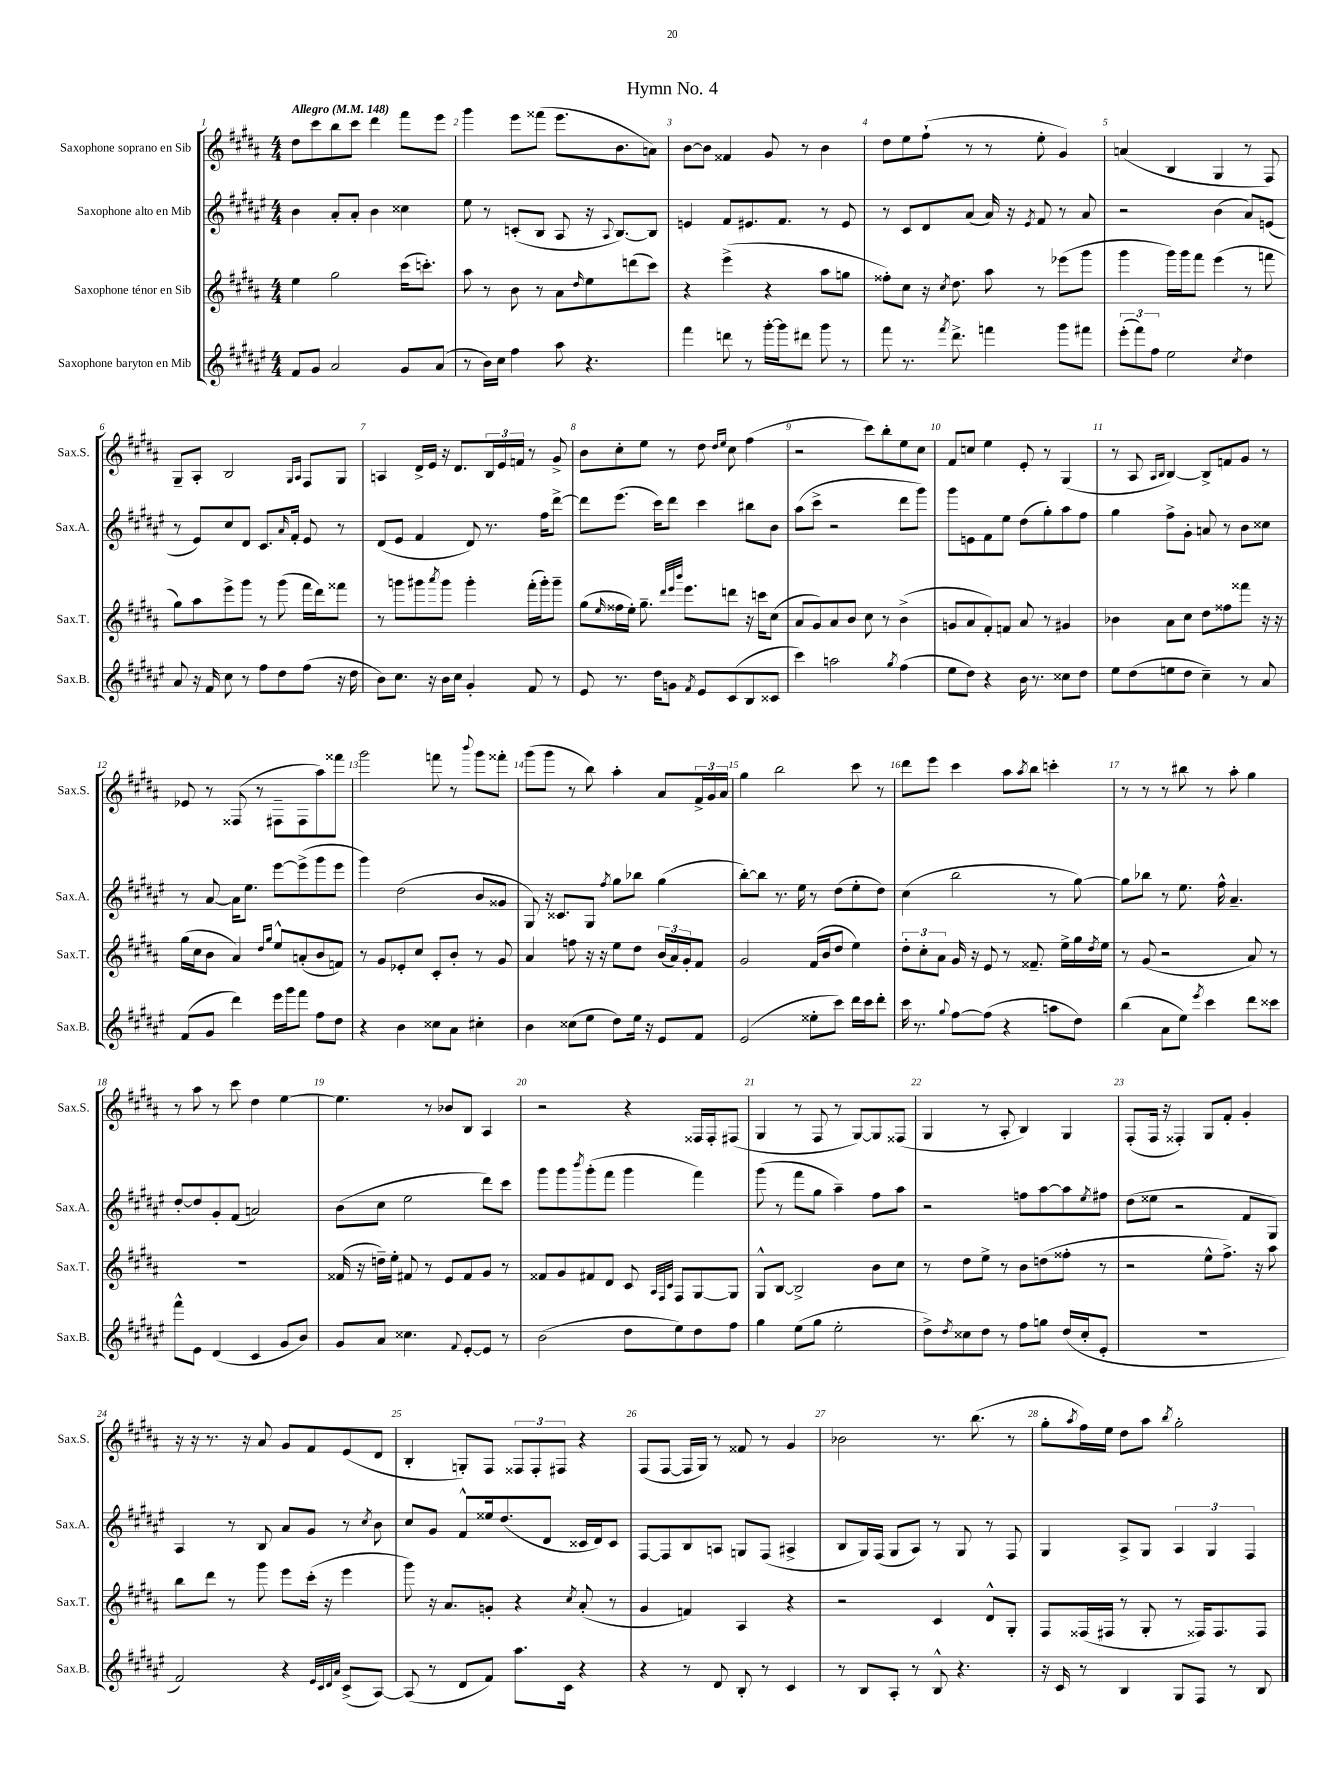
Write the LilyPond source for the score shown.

\header { title = "Hymn No. 4" }
<<
\new StaffGroup <<
\new Staff = "s0" \with { instrumentName = "Saxophone soprano en Sib" shortInstrumentName = "Sax.S." } {
    \clef treble \key b \major \numericTimeSignature \time 4/4 \tempo "Allegro" 4 = 148
    dis''8 cis'''8 b''8 cis'''8 dis'''4 fis'''8 e'''8 |
    gis'''4 e'''8 fisis'''8( e'''8. b'8. a'8) |
    b'8~ b'8 fisis'4 gis'8 r8 b'4 |
    dis''8 e''8 fis''8-!( r8 r8 e''8-. gis'4) |
    a'4( b4 gis4 r8 fis8) |
    gis8-- ais8-. b2 \grace { gis16 ais16 } fis8 gis8 |
    a4 dis'16-> e'16 r16 dis'8. \tuplet 3/2 { b16 e'16 f'16 } r8 gis'8-> |
    b'8 cis''8-. e''8 r8 dis''8 \grace { dis''16 e''16 } cis''8 fis''4( |
    r2 cis'''8) b''8-. e''8 cis''8 |
    fis'8 c''8 e''4 e'8-. r8 gis4( |
    r8 ais8 \grace { ais16 b16 } b4~) b8-> f'8 gis'8 r8 |
    ees'8 r8 fisis8( r8 fis8-- fis8 ais''8) fisis'''8 |
    gis'''2 f'''8 r8 \appoggiatura { b'''8 } gis'''8 fisis'''8-. |
    gis'''8( gis'''8 r8 b''8) ais''4-. ais'8 \tuplet 3/2 { fis'16-> gis'16 ais'16 } |
    gis''4 b''2 cis'''8 r8 |
    dis'''8 e'''8 cis'''4 ais''8 \acciaccatura { ais''8 } b''8 c'''4-. |
    r8 r8 r8 bis''8 r8 ais''8-. gis''4 |
    r8 ais''8 r8 cis'''8 dis''4 e''4~ |
    e''4. r8 bes'8 b8 ais4 |
    r2 r4 fisis16 fisis16-. fis8( |
    gis4 r8 fis8 r8 gis8~) gis8 fisis8( |
    gis4 r8 ais8-. b4) gis4 |
    fis8-.( fis16 r16 fisis4-.) gis8 fis'8-. gis'4-. |
    r16 r16 r8. r16 ais'8 gis'8 fis'8 e'8( dis'8 |
    b4-. g8-.) fis8 \tuplet 3/2 { fisis8 fisis8-. fis8 } r4 |
    fis8( fis8~ fis16 gis16) r8 fisis'8 r8 gis'4 |
    bes'2 r8. b''8.( r8 |
    gis''8-. \acciaccatura { ais''8 } fis''16) e''16 dis''8 ais''8 \acciaccatura { b''8 } gis''2-. \bar "|." |
}
\new Staff = "s1" \with { instrumentName = "Saxophone alto en Mib" shortInstrumentName = "Sax.A." } {
    \clef treble \key fis \major \numericTimeSignature \time 4/4
    b'4 ais'8-. ais'8-. b'4 cisis''4 |
    eis''8 r8 c'8-.( b8 ais8 r16 \appoggiatura { ais8 } b8.~) b8 |
    e'4 fis'8 eis'8. fis'8. r8 eis'8 |
    r8 cis'8 dis'8 ais'8( ais'16) r16 \acciaccatura { eis'8 } fis'8 r8 ais'8 |
    r2 b'4( ais'8) e'8( |
    r8 eis'8) cis''8 dis'8 cis'8. \grace { ais'16 } fis'16-. eis'8 r8 |
    dis'8( eis'8 fis'4 dis'8) r8. fis''16 dis'''8~-> |
    dis'''8 eis'''8.( cis'''16) dis'''8 cis'''4 bis''8 b'8 |
    ais''8( cis'''8-> r2 dis'''8 gis'''8) |
    gis'''8 e'8 fis'8 eis''8 dis''8( gis''8-.) ais''8 fis''8 |
    gis''4 fis''8-> gis'8-. a'8 r8 b'8 cisis''8 |
    r8 ais'8~ ais'16 eis''8. eis'''8~ eis'''8->( gis'''8 eis'''8 |
    gis'''4) dis''2( b'8 gisis'8 |
    gis8) r16 cisis'8. gis8 \acciaccatura { fis''8 } gis''8 bes''8 gis''4( |
    b''8~-.) b''8 r8. eis''16 r8 dis''8( eis''8-. dis''8) |
    cis''4( b''2 r8 gis''8~) |
    gis''8 bes''8 r8 eis''8. fis''16-^ ais'4.-- |
    dis''8~-. dis''8 gis'8-. fis'8( a'2) |
    b'8( cis''8 eis''2 dis'''8) cis'''8 |
    gis'''8 gis'''8 \acciaccatura { b'''8 } gis'''8-.( fis'''8 gis'''4 fis'''4) |
    gis'''8( r8 fis'''8 gis''8 ais''4--) fis''8 ais''8 |
    r2 f''8 ais''8~ ais''8 \acciaccatura { eis''8 } fis''8 |
    dis''8( eisis''8 r2 fis'8 gis8) |
    ais4 r8 b8 ais'8 gis'8 r8 \acciaccatura { cis''8 } b'8 |
    cis''8 gis'8 fis'8-^ eisis''16 dis''8.( dis'8 cisis'16 dis'16) cisis'8 |
    fis8~ fis8 b8 a8 g8 fis8( ais4-> |
    b8 gis16) fis16( gis8 ais8) r8 gis8 r8 fis8 |
    gis4 ais8-> gis8 \tuplet 3/2 { ais4 gis4 fis4 } \bar "|." |
}
\new Staff = "s2" \with { instrumentName = "Saxophone ténor en Sib" shortInstrumentName = "Sax.T." } {
    \clef treble \key b \major \numericTimeSignature \time 4/4
    e''4 gis''2 cis'''16( c'''8.-.) |
    ais''8 r8 b'8 r8 ais'8 \grace { dis''16 } e''8 d'''8( cis'''8) |
    r4 e'''4->( r4 ais''8 g''8 |
    fisis''8-.) cis''8 r16 \acciaccatura { cis''8 } dis''8. ais''8 r8 ees'''8( gis'''8 |
    gis'''4 gis'''16) gis'''16 fis'''8 e'''4( r8 f'''8 |
    gis''8) ais''8 e'''8-> gis'''8 r8 gis'''8( fis'''16 dis'''16) fisis'''8 |
    r8 g'''8 gis'''8 \acciaccatura { ais'''8 } gis'''8 gis'''4-. fis'''16-.( gis'''16-.) gis'''8-- |
    gis''8( \grace { e''16 } fisis''16 e''16-.) gis''8.-- \grace { dis'''32 e'''32 b'''32 } e'''8. d'''8 r16 c'''16 cis''8( |
    ais'8 gis'8) ais'8 b'8 cis''8 r8 b'4->( |
    g'8 ais'8 fis'8-.) f'8 ais'8 r8 gis'4 |
    bes'4 ais'8 cis''8 dis''8 fisis''8 fisis'''8 r16 r16 |
    gis''16( cis''16 b'8 ais'4) \grace { dis''16 gis''16 } e''8-^ a'8-.( b'8 f'8) |
    r8 gis'8 ees'8-. cis''8 cis'8-. b'8-. r8 gis'8 |
    ais'4 f''8 r16 r16 e''8 dis''8 \tuplet 3/2 { b'16( ais'16) gis'16-. } fis'8 |
    gis'2 fis'16( b'16 dis''8 e''4) |
    \tuplet 3/2 { dis''8-. cis''8-. ais'8 } gis'16 r16 e'8 r8 fisis'8.-- e''16-> gis''16 \acciaccatura { dis''8 } e''16 |
    r8 gis'8( r2 ais'8) r8 |
    R1 |
    fisis'16( r16 d''16--) e''16-. fis'8 r8 e'8 fis'8 gis'8 r8 |
    fisis'8 gis'8 fis'8 dis'8 cis'8 \grace { ais32 fis32 cis'32 } fis8 gis8~ gis8 |
    gis8-^ b8~ b2-> b'8 cis''8 |
    r8 dis''8 e''8-> r8 b'8 d''8( fisis''8-. r8 |
    r2 e''8-^ fis''8.->) r16 ais''8 |
    b''8 dis'''8 r8 gis'''8 e'''8 cis'''16-.( r16 e'''4 |
    gis'''8) r16 ais'8. g'8-. r4 \acciaccatura { cis''8 } ais'8-.( r8 |
    gis'4 f'4) ais4 r4 |
    r2 cis'4 dis'8-^ gis8-. |
    fis8 fisis16( fis16 r8 gis8-. r8 fisis16) fisis8. fisis8 \bar "|." |
}
\new Staff = "s3" \with { instrumentName = "Saxophone baryton en Mib" shortInstrumentName = "Sax.B." } {
    \clef treble \key fis \major \numericTimeSignature \time 4/4
    fis'8 gis'8 ais'2 gis'8 ais'8( |
    r8 b'16) cis''16 fis''4 ais''8 r4. |
    fis'''4 d'''8 r8 gis'''16~-. gis'''16 dis'''8 gis'''8 r8 |
    fis'''8 r8. \acciaccatura { fis'''8 } dis'''8.-> f'''4 gis'''8 fis'''8 |
    \tuplet 3/2 { eis'''8-.( fis'''8) fis''8 } eis''2 \acciaccatura { cis''8 } dis''4 |
    ais'8 r16 fis'16 cis''8 r8 fis''8 dis''8 fis''8( r16 dis''16 |
    b'8) cis''8. r16 b'16 cis''16 gis'4-. fis'8 r8 |
    eis'8 r8. dis''16 g'8 \acciaccatura { fis'8 } eis'8 cis'8( b8 cisis'8 |
    cis'''4) a''2 \acciaccatura { gis''8 } fis''4( |
    eis''8 dis''8) r4 b'16 r8. cisis''8 dis''8 |
    eis''8 dis''8( e''8 dis''8 cis''4--) r8 ais'8 |
    fis'8( gis'8 dis'''4) eis'''16 gis'''16 fis'''8 fis''8 dis''8 |
    r4 b'4 cisis''8 ais'8 cis''4-. |
    b'4 cisis''8( eis''8 dis''8) eis''16 r16 eis'8 fis'8 |
    eis'2( eisis''8-. cis'''8) dis'''16 cis'''16 dis'''8-. |
    cis'''16 r8. \appoggiatura { gis''8 } fis''8~ fis''8( r4 a''8 dis''8) |
    b''4( ais'8 eis''8) \acciaccatura { eis'''8 } cis'''4 dis'''8 cisis'''8 |
    fis'''8-^ eis'8 dis'4( cis'4 gis'8 b'8) |
    gis'8 ais'8 cisis''4. \appoggiatura { fis'8 } eis'8~-. eis'8 r8 |
    b'2( dis''8 eis''8) dis''8 fis''8 |
    gis''4 eis''8( gis''8 eis''2-. |
    dis''8->) \acciaccatura { dis''8 } cisis''8 dis''8 r8 fis''8 g''8 dis''16( cisis''16-. eis'8-. |
    R1 |
    fis'2) r4 \grace { eis'32 cis'32 dis'32 ais'32 } cis'8->( ais8~) |
    ais8( r8 dis'8 fis'8) ais''8. cis'16 r4 |
    r4 r8 dis'8 b8-. r8 cis'4 |
    r8 b8 ais8-. r8 b8-^ r4. |
    r16 cis'16 r8 b4 gis8 fis8 r8 b8 \bar "|." |
}
>>
>>
\layout { \context { \Score \override BarNumber.break-visibility = ##(#f #t #t) barNumberVisibility = #all-bar-numbers-visible } }
